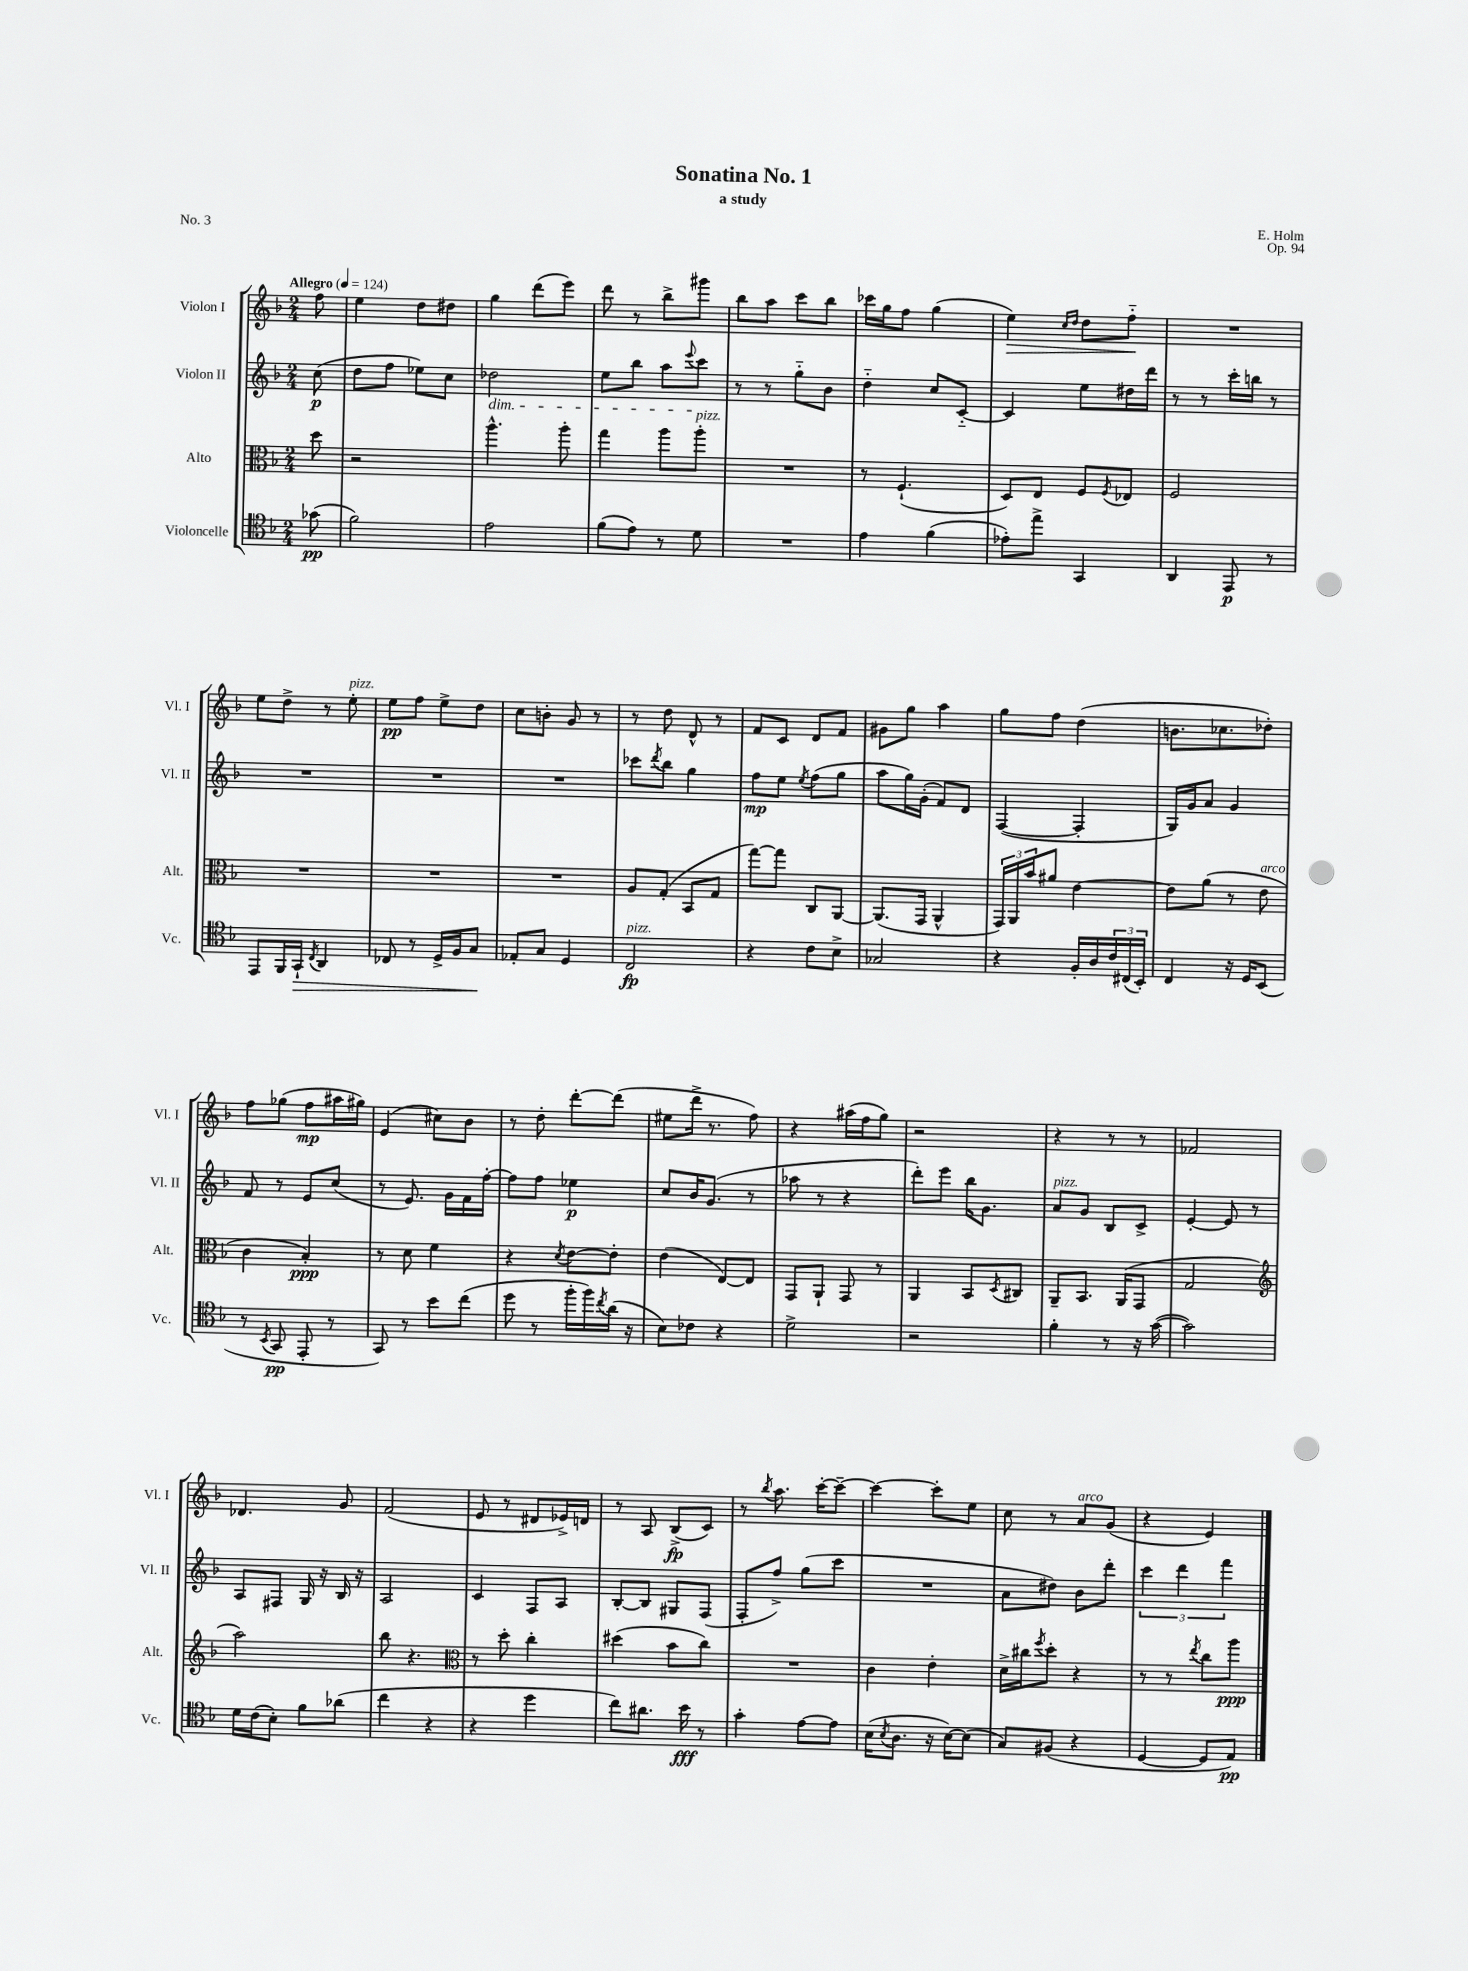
\header { title = "Sonatina No. 1" composer = "E. Holm" subtitle = "a study" opus = "Op. 94" piece = "No. 3" }
<<
\new StaffGroup <<
\new Staff = "s0" \with { instrumentName = "Violon I" shortInstrumentName = "Vl. I" } {
    \clef treble \key f \major \numericTimeSignature \time 2/4 \partial 8 \tempo "Allegro" 4 = 124
    f''8 |
    e''4 d''8 dis''8 |
    g''4 d'''8( e'''8) |
    d'''8 r8 bes''8-> gis'''8 |
    bes''8 a''8 c'''8 bes''8 |
    ces'''16 g''16 f''8 g''4( |
    e''4\>) \grace { c''16 d''16 } d''8 f''8-_\! |
    R2 |
    e''8 d''8-> r8 e''8-.^\markup { \italic "pizz." } |
    e''8\pp f''8 e''8-> d''8 |
    c''8 b'8-. g'8 r8 |
    r8 d''8 d'8-^ r8 |
    f'8 c'8 d'8 f'8 |
    gis'8 g''8 a''4 |
    g''8 f''8 d''4( |
    b'8. ces''8. des''8-.) |
    f''8 ges''8( f''8\mp ais''16 gis''16) |
    e'4( cis''8) bes'8 |
    r8 d''8-. d'''8~-. d'''8( |
    eis''8 d'''16-> r8. f''8) |
    r4 ais''16( f''16 g''8) |
    r2 |
    r4 r8 r8 |
    fes'2 |
    des'4. g'8 |
    f'2( |
    e'8 r8 dis'8 ees'16->) d'16 |
    r8 a8 bes8->\fp( c'8) |
    r8 \acciaccatura { bes''8 } a''8. c'''16~-. c'''8~-- |
    c'''4~ c'''8-. e''8 |
    c''8 r8 a'8^\markup { \italic "arco" } g'8( |
    r4 e'4) \bar "|." |
}
\new Staff = "s1" \with { instrumentName = "Violon II" shortInstrumentName = "Vl. II" } {
    \clef treble \key f \major \numericTimeSignature \time 2/4 \partial 8
    c''8\p( |
    d''8 f''8 ees''8) c''8 |
    des''2\dim |
    e''8 bes''8 a''8 \appoggiatura { e'''8 } c'''8\! |
    r8 r8 g''8-_ bes'8 |
    d''4-_ c''8 c'8~-_ |
    c'4 e''8 dis''16 d'''16 |
    r8 r8 c'''16-. b''16 r8 |
    R2 |
    R2 |
    R2 |
    ces'''8 \acciaccatura { d'''8 } bes''8 g''4 |
    f''8\mp e''8 \acciaccatura { e''8 } f''8( g''8 |
    a''8 g''16) g'16-.( f'8) d'8 |
    f4~( f4-. |
    g16) g'16 a'8 g'4 |
    f'8 r8 e'8 c''8( |
    r8 e'8.) g'16 f'16 f''16~-. |
    f''8 f''8 ees''4\p |
    c''8 bes'16 g'8.( r8 |
    aes''8 r8 r4 |
    d'''8-.) e'''8 bes''16 g'8. |
    a'8^\markup { \italic "pizz." } g'8 bes8 c'8-> |
    e'4~-. e'8 r8 |
    a8 fis8 g16 r16 bes16 r16 |
    a2 |
    c'4 f8 a8 |
    bes8~-. bes8 gis8 f8( |
    f8-. f''8->) g''8( c'''8 |
    R2 |
    a'8 dis''8) bes'8 d'''8-. |
    \tuplet 3/2 { c'''4 d'''4 f'''4 } \bar "|." |
}
\new Staff = "s2" \with { instrumentName = "Alto" shortInstrumentName = "Alt." } {
    \clef alto \key f \major \numericTimeSignature \time 2/4 \partial 8
    d''8 |
    r2 |
    a''4.-^ a''8-. |
    g''4 a''8 a''8-.^\markup { \italic "pizz." } |
    R2 |
    r8 f4.-!( |
    d8) e8 f8 \acciaccatura { f8 } ees8 |
    f2 |
    R2 |
    R2 |
    R2 |
    a8 g8-.( bes,8 g8 |
    g''8~) g''8 c8 a,8~ |
    a,8.( g,16 a,4-^ |
    \tuplet 3/2 { g,16) a,16 bes'16 } ais'8 e'4~ |
    e'8 a'8( r8 e'8^\markup { \italic "arco" } |
    c'4 bes4-.\ppp) |
    r8 d'8 f'4 |
    r4 \acciaccatura { d'8 } e'8~ e'8-. |
    e'4( e8~) e8 |
    g,8 a,8-! g,8 r8 |
    a,4 bes,8 \acciaccatura { d8 } cis8 |
    a,8-- bes,8. a,16( g,8 |
    g2 |
    \clef treble a''2) |
    bes''8 r4. |
    \clef alto r8 d''8-. c''4-. |
    dis''4( bes'8 c''8) |
    R2 |
    c'4 e'4-. |
    d'16-> cis''16 \acciaccatura { f''8 } d''8-. r4 |
    r8 r8 \acciaccatura { e''8 } c''8 a''8\ppp \bar "|." |
}
\new Staff = "s3" \with { instrumentName = "Violoncelle" shortInstrumentName = "Vc." } {
    \clef tenor \key f \major \numericTimeSignature \time 2/4 \partial 8
    ges'8\pp( |
    f'2) |
    e'2 |
    f'8( e'8) r8 d'8 |
    R2 |
    e'4 f'4( |
    ees'8-.) e''8-> g,4 |
    a,4 e,8\p r8 |
    e,8 f,16 g,16-!\> \acciaccatura { c8 } a,4 |
    ces8 r8 d16-> f16 g8\! |
    ees8-. g8 d4 |
    c2\fp^\markup { \italic "pizz." } |
    r4 c'8 bes8-> |
    ges2 |
    r4 f16-. a16 \tuplet 3/2 { c'16 cis16( bes,16-.) } |
    c4 r16 d16 bes,8( |
    r8 \acciaccatura { bes,8 } g,8\pp e,8-. r8 |
    g,8) r8 bes'8 c''8( |
    d''8 r8 f''16-. f''16) \acciaccatura { c''8 } a'16( r16 |
    bes8) ces'8 r4 |
    d'2-> |
    r2 |
    f'4-. r8 r16 g'16~( |
    g'2) |
    d'16 c'16( bes8-.) f'8 aes'8( |
    c''4 r4 |
    r4 d''4 |
    c''8) ais'8. bes'16\fff r8 |
    g'4-. e'8~ e'8 |
    bes16( \acciaccatura { bes8 } a8. r16 bes16~) bes8( |
    g8) fis8( r4 |
    d4~ d8 e8\pp) \bar "|." |
}
>>
>>
\layout { \context { \Score \remove "Bar_number_engraver" } }
